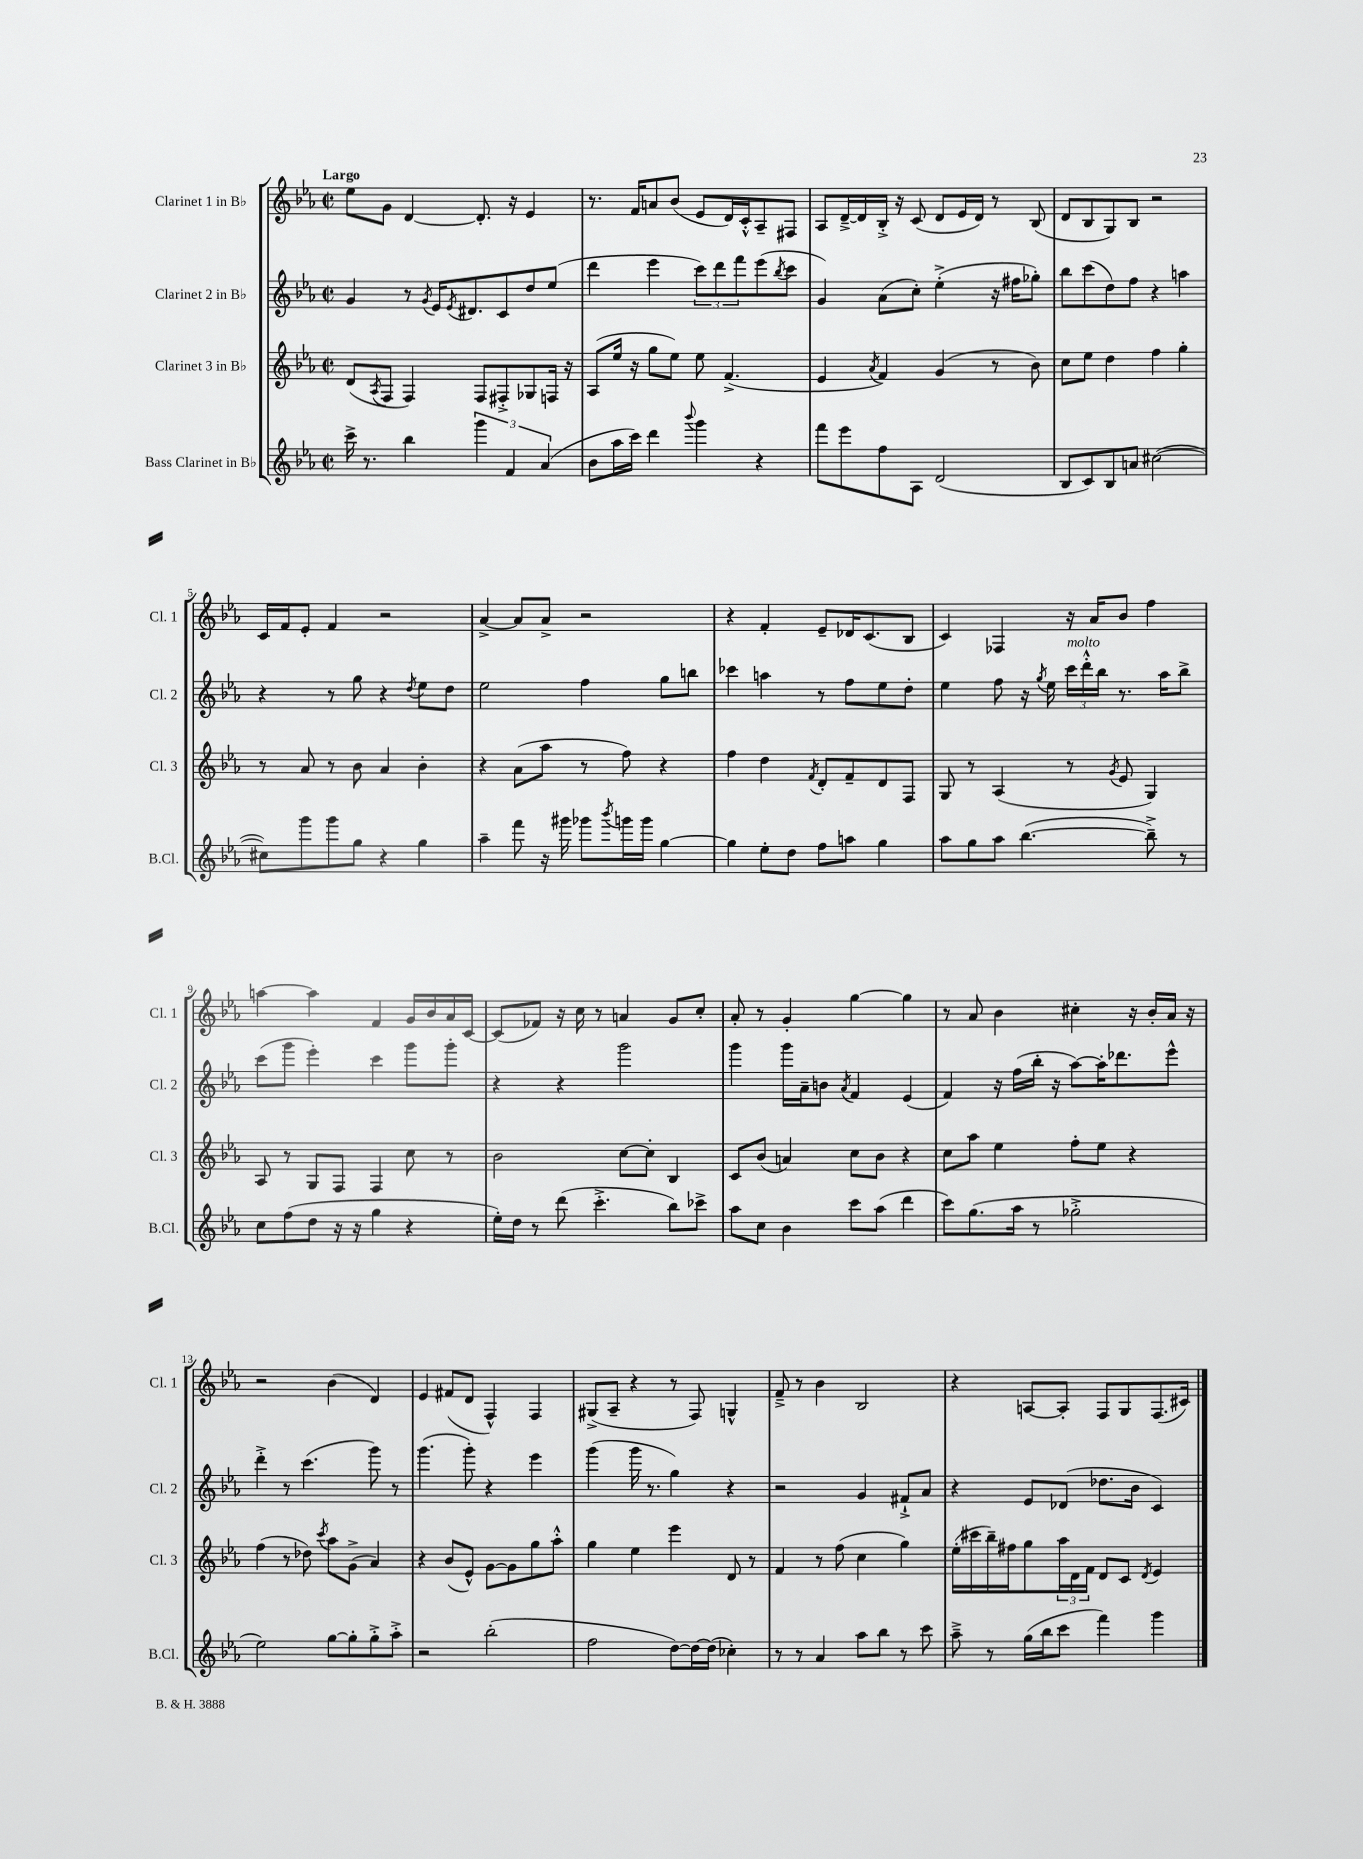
<<
\new StaffGroup <<
\new Staff = "s0" \with { instrumentName = "Clarinet 1 in Bb" shortInstrumentName = "Cl. 1" } {
    \clef treble \key ees \major \defaultTimeSignature \time 2/2 \tempo "Largo"
    ees''8 g'8 d'4~ d'8.-. r16 ees'4 |
    r8. f'16 a'8 bes'8( ees'8 d'16) c'16-.-^ aes8-- fis8 |
    aes8 d'16~---> d'16 bes16-.-> r16 c'8( d'8 ees'16 d'16) r8 bes8( |
    d'8 bes8 g8) bes8 r2 |
    c'16 f'16 ees'8-. f'4 r2 |
    aes'4~-> aes'8 aes'8-> r2 |
    r4 f'4-. ees'8-- des'16 c'8.( bes8 |
    c'4) fes4 r16 aes'16 bes'8 f''4 |
    a''4~ a''4 f'4 g'16 bes'16 aes'16 c'16~ |
    c'8( fes'8) r16 c''16 r8 a'4 g'8 c''8-. |
    aes'8-. r8 g'4-. g''4~ g''4 |
    r8 aes'8 bes'4 cis''4-. r16 bes'16-. aes'16 r16 |
    r2 bes'4( d'4) |
    ees'4 fis'8( d'8 f4-^) f4 |
    gis8->( aes8-- r4 r8 f8) g4-^ |
    f'8---> r8 bes'4 bes2 |
    r4 a8~ a8-. f8 g8 f8.( cis'16) \bar "|." |
}
\new Staff = "s1" \with { instrumentName = "Clarinet 2 in Bb" shortInstrumentName = "Cl. 2" } {
    \clef treble \key ees \major \defaultTimeSignature \time 2/2
    g'4 r8 \acciaccatura { g'8 } ees'16 \acciaccatura { ees'8 } dis'8. c'8 d''8 ees''8( |
    d'''4 ees'''4 \tuplet 3/2 { c'''8) d'''8 f'''8 } ees'''8( \acciaccatura { bes''8 } c'''8 |
    g'4) aes'8( c''8-.) ees''4-.->( r16 fis''16 ges''8-.) |
    bes''8 c'''8( d''8) f''8 r4 a''4 |
    r4 r8 g''8 r4 \acciaccatura { d''8 } ees''8 d''8 |
    ees''2 f''4 g''8 b''8 |
    ces'''4 a''4 r8 f''8 ees''8 d''8-. |
    ees''4 f''8 r16 \acciaccatura { g''8 } ees''16 \tuplet 3/2 { c'''16^\markup { \italic "molto" } d'''16-.-^ bes''16 } r8. aes''16 bes''8-> |
    c'''8( g'''8 ees'''4-.) c'''4 g'''8 g'''8-. |
    r4 r4 g'''2 |
    g'''4 g'''16 aes'16-- b'8 \acciaccatura { aes'8 } f'4 ees'4( |
    f'4) r16 f''16( bes''16-. r16 aes''8~) aes''16-. des'''8. ees'''8-^ |
    d'''4-.-> r8 c'''4.( g'''8) r8 |
    g'''4.( g'''8-.) r4 ees'''4 |
    g'''4( g'''16 r8. g''4) r4 |
    r2 g'4 fis'8-!-> aes'8 |
    r4 ees'8 des'8( des''8. bes'16 c'4) \bar "|." |
}
\new Staff = "s2" \with { instrumentName = "Clarinet 3 in Bb" shortInstrumentName = "Cl. 3" } {
    \clef treble \key ees \major \defaultTimeSignature \time 2/2
    d'8( \acciaccatura { aes8 } f8 f4) f8 fis8-.-> ges8 f16 r16 |
    aes8( ees''16 r16 g''8 ees''8) ees''8 f'4.->( |
    ees'4 \acciaccatura { aes'8 } f'4) g'4( r8 bes'8) |
    c''8 ees''8 d''4 f''4 g''4-. |
    r8 aes'8 r8 bes'8 aes'4 bes'4-. |
    r4 aes'8( aes''8 r8 f''8) r4 |
    f''4 d''4 \acciaccatura { f'8 } d'8-. f'8-- d'8 f8 |
    g8 r8 aes4( r8 \acciaccatura { g'8 } ees'8 g4) |
    aes8 r8 g8 f8 f4 c''8 r8 |
    bes'2 c''8~ c''8-. bes4 |
    c'8 bes'8( a'4) c''8 bes'8 r4 |
    c''8 aes''8 ees''4 f''8-. ees''8 r4 |
    f''4( r8 des''8) \acciaccatura { c'''8 } aes''8 g'8->( aes'4) |
    r4 bes'8( ees'8-^) g'8~ g'8 g''8 aes''8-.-^ |
    g''4 ees''4 ees'''4 d'8 r8 |
    f'4 r8 f''8( c''4 g''4) |
    ees''16-.( cis'''16 bes''16--) fis''16 g''8 \tuplet 3/2 { aes''16 d'16 f'16 } d'8 c'8 \acciaccatura { d'8 } ees'4 \bar "|." |
}
\new Staff = "s3" \with { instrumentName = "Bass Clarinet in Bb" shortInstrumentName = "B.Cl." } {
    \clef treble \key ees \major \defaultTimeSignature \time 2/2
    c'''16-> r8. bes''4 \tuplet 3/2 { g'''4 f'4 aes'4( } |
    bes'8 aes''16 c'''16) d'''4 \appoggiatura { bes'''8 } g'''4 r4 |
    f'''8 ees'''8 f''8 aes8 d'2( |
    bes8 c'8) bes8 a'8 cis''2~( |
    cis''8) g'''8 g'''8 g''8 r4 g''4 |
    aes''4-- f'''8 r16 gis'''16 ges'''8 \acciaccatura { bes'''8 } g'''16 g'''16 g''4~ |
    g''4 ees''8-. d''8 f''8 a''8 g''4 |
    aes''8 g''8 aes''8 bes''4.~( bes''8--->) r8 |
    c''8 f''8( d''8 r16 r16 g''4 r4 |
    ees''16-.) d''16 r8 d'''8( c'''4.-.-> bes''8) ces'''8-> |
    aes''8 c''8 bes'4 c'''8 aes''8( d'''4 |
    c'''8) g''8.( aes''16 r8 ges''2-.-> |
    ees''2) g''8~ g''8-. g''8-.-> aes''8-.-> |
    r2 bes''2-.( |
    f''2 d''8~) d''16~ d''16( ces''4-.) |
    r8 r8 aes'4 aes''8 bes''8 r8 c'''8 |
    aes''8---> r8 g''16( bes''16 c'''8 f'''4) g'''4 \bar "|." |
}
>>
>>
